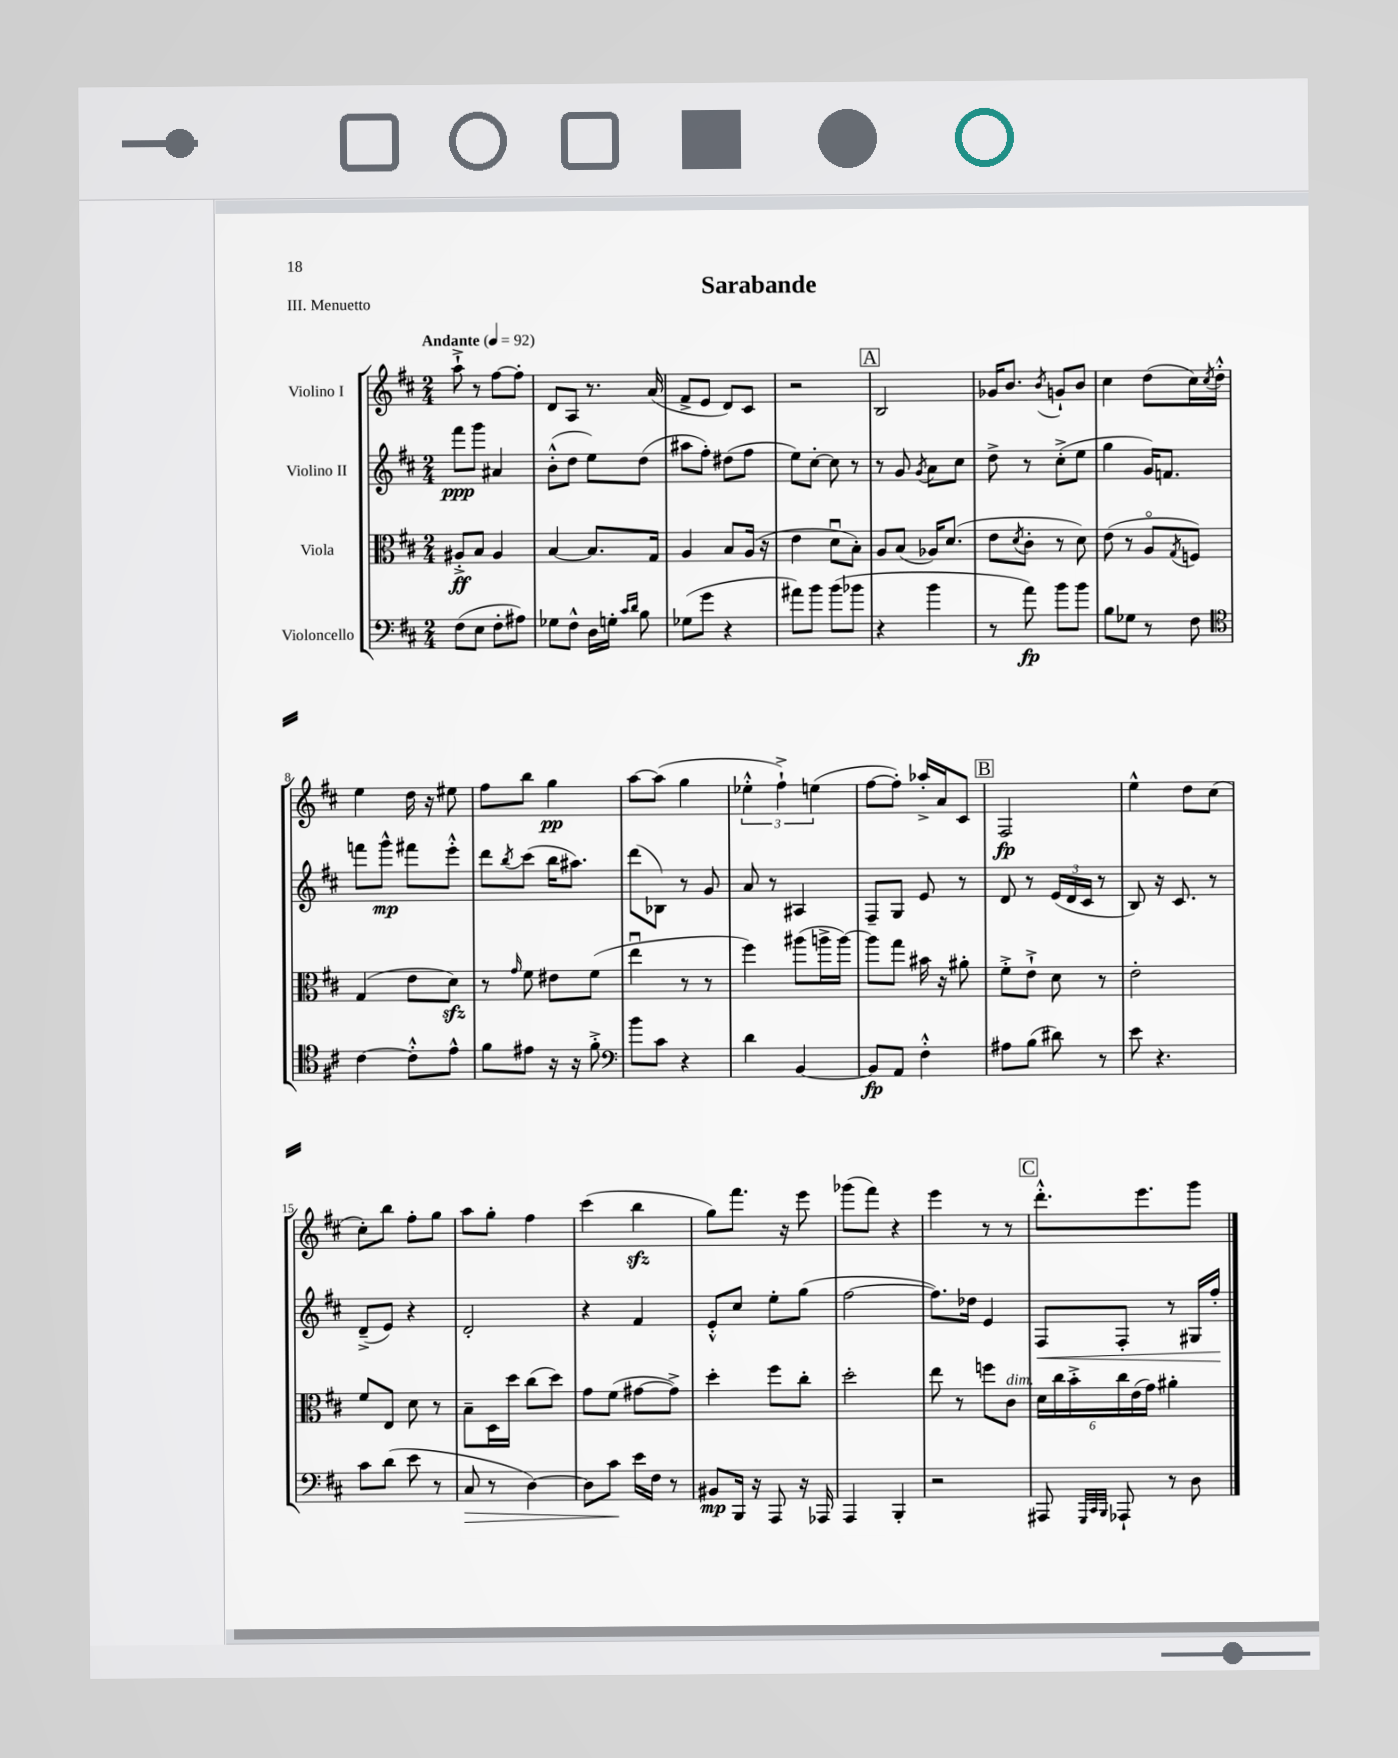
\header { title = "Sarabande" piece = "III. Menuetto" }
<<
\new StaffGroup <<
\new Staff = "s0" \with { instrumentName = "Violino I" } {
    \clef treble \key d \major \numericTimeSignature \time 2/4 \tempo "Andante" 4 = 92
    a''8-!-> r8 fis''8~ fis''8-. |
    d'8 a8 r8. a'16( |
    fis'8-> e'8 d'8) cis'8 |
    r2 |
    \mark \markup { \box "A" } b2 |
    ges'16 b'8. \acciaccatura { b'8 } g'8-! b'8 |
    cis''4 d''8( cis''16) \acciaccatura { cis''8 } d''16-.-^ |
    e''4 d''16 r16 eis''8 |
    fis''8 b''8 g''4\pp |
    a''8~ a''8( g''4 |
    \tuplet 3/2 { ees''4-.-^ fis''4-!->) e''4( } |
    fis''8~ fis''8-.) aes''16-.-> a'16 cis'8 |
    \mark \markup { \box "B" } fis2\fp |
    e''4-^ d''8 cis''8( |
    cis''8-.) b''8 fis''8-. g''8 |
    a''8 g''8-. fis''4 |
    cis'''4( b''4\sfz |
    g''8) fis'''8. r16 e'''8 |
    ges'''8( fis'''8) r4 |
    e'''4 r8 r8 |
    \mark \markup { \box "C" } d'''8.-.-^ e'''8. g'''8 \bar "|." |
}
\new Staff = "s1" \with { instrumentName = "Violino II" } {
    \clef treble \key d \major \numericTimeSignature \time 2/4
    fis'''8\ppp g'''8 ais'4 |
    b'8-.-^( d''8 e''8) d''8( |
    ais''8 fis''8-.) dis''8( fis''8 |
    e''8) cis''8~-. cis''8 r8 |
    \mark \markup { \box "A" } r8 g'8 \acciaccatura { g'8 } a'8 cis''8 |
    d''8-> r8 cis''8-.->( e''8 |
    g''4 g'16) f'8. |
    f'''8 g'''8-^\mp fis'''8 e'''8-.-^ |
    d'''8 \acciaccatura { b''8 } cis'''8( b''16 ais''8.) |
    d'''8( bes8) r8 g'8 |
    a'8 r8 ais4 |
    fis8-- g8 e'8 r8 |
    \mark \markup { \box "B" } d'8 r8 \tuplet 3/2 { e'16( d'16 cis'16 } r8 |
    b8) r16 cis'8. r8 |
    d'8--->( e'8) r4 |
    d'2-. |
    r4 fis'4 |
    e'8-.-^ cis''8 e''8-. g''8( |
    fis''2~ |
    fis''8.) des''16 e'4 |
    \mark \markup { \box "C" } fis8\< fis8-. r8 gis16 fis''16-.\! \bar "|." |
}
\new Staff = "s2" \with { instrumentName = "Viola" } {
    \clef alto \key d \major \numericTimeSignature \time 2/4
    ais8-.->\ff b8 ais4 |
    b4~ b8. g16 |
    a4 b8 a16( r16 |
    e'4 d'8\downbow b8-.) |
    \mark \markup { \box "A" } a8 b8( aes16) d'8.( |
    e'8 \acciaccatura { d'8 } cis'8-. r8 d'8) |
    e'8( r8 a8\flageolet \acciaccatura { g8 } f8) |
    g4( e'8 d'8\sfz) |
    r8 \grace { g'16 } fis'8 eis'8 fis'8( |
    e''4\downbow r8 r8 |
    fis''4) ais''8( a''16-> a''16~) |
    a''8 g''8 bis'16 r16 ais'8-. |
    \mark \markup { \box "B" } fis'8-.-> e'8-!-> d'8 r8 |
    e'2-. |
    fis'8 e8 d'8 r8 |
    b8-- d16 d''16 cis''8( d''8) |
    g'8 fis'8( gis'8~ gis'8->) |
    d''4-. fis''8 cis''8-. |
    d''2-. |
    e''8 r8 f''8 cis'8^\markup { \italic "dim." } |
    \mark \markup { \box "C" } \tuplet 6/4 { d'16 cis''16 b'16-.-> cis''16 e'16( g'16) } ais'4-. \bar "|." |
}
\new Staff = "s3" \with { instrumentName = "Violoncello" } {
    \clef bass \key d \major \numericTimeSignature \time 2/4
    fis8( e8 fis8-. ais8) |
    ges8 fis8-^ d16 g16-. \grace { cis'16 d'16 } b8 |
    ges8( g'8 r4 |
    ais'8) b'8 b'8( bes'8 |
    \mark \markup { \box "A" } r4 b'4 |
    r8 a'8\fp) b'8 b'8 |
    b8 ges8 r8 fis8 |
    \clef tenor cis'4~ cis'8-.-^ e'8-^ |
    fis'8 eis'8 r16 r16 fis'8-.-> |
    \clef bass b'8 cis'8 r4 |
    d'4 b,4~ |
    b,8\fp a,8 fis4-.-^ |
    \mark \markup { \box "B" } ais8 b8( dis'8) r8 |
    e'8 r4. |
    cis'8 d'8( e'8 r8 |
    cis8\> r8 d4~) |
    d8 cis'8\! e'16 fis16 r8 |
    bis,8\mp b,,16 r16 a,,8 r16 aes,,16 |
    a,,4 b,,4-. |
    r2 |
    \mark \markup { \box "C" } ais,,8 \grace { g,,32 cis,32 b,,32 } aes,,8-! r8 d8 \bar "|." |
}
>>
>>
